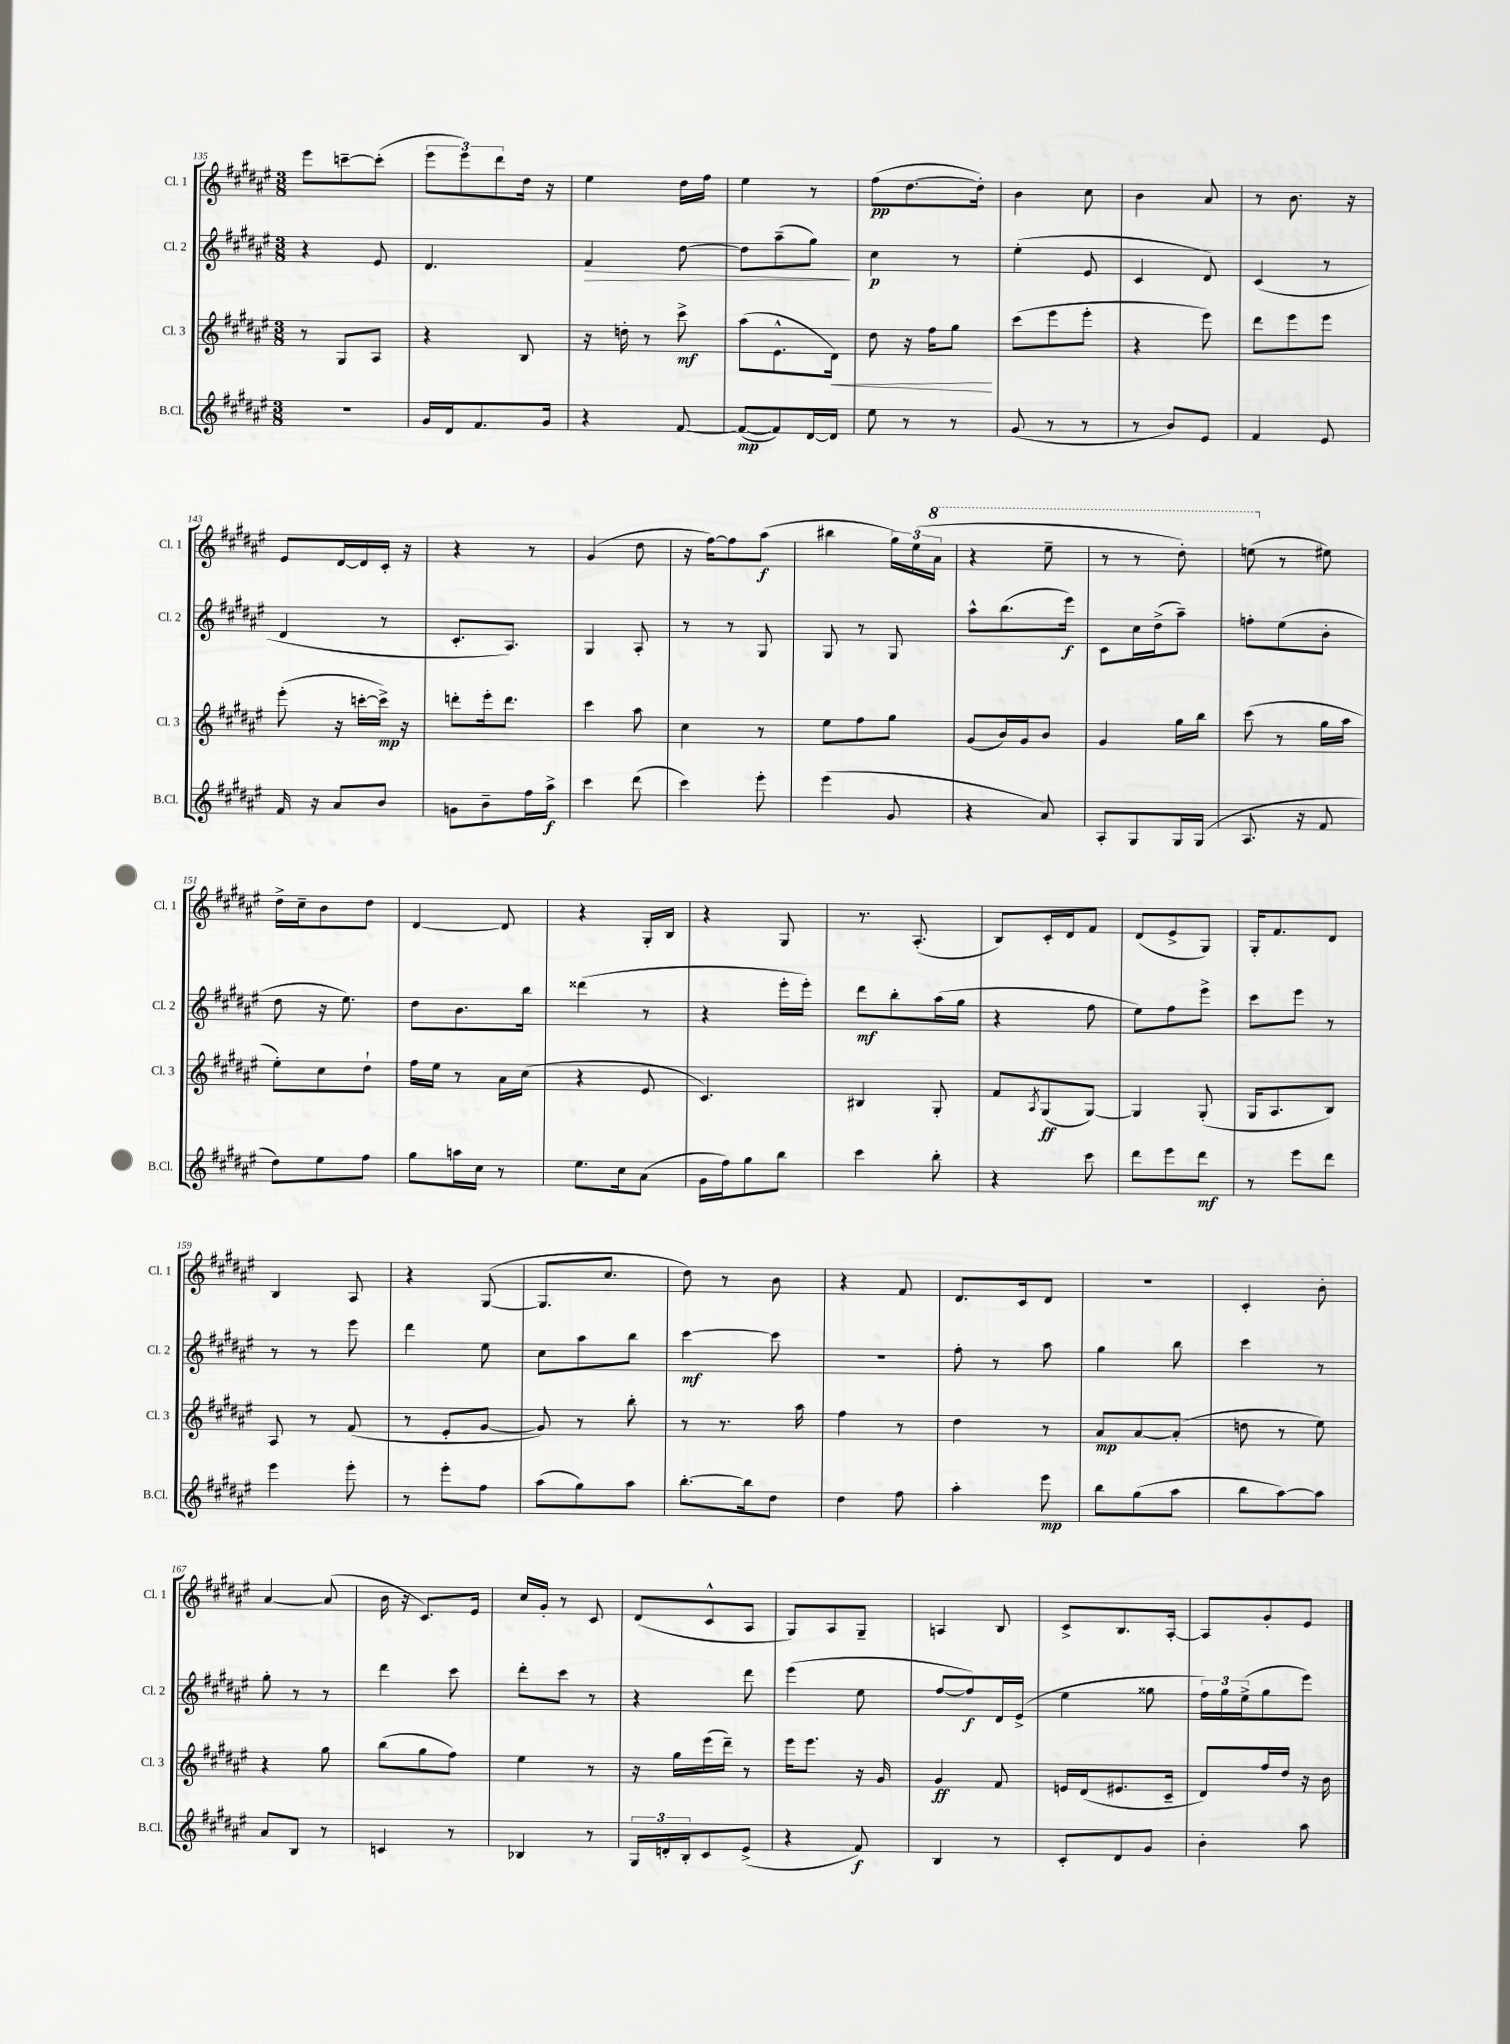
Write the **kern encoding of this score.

**kern	**kern	**kern	**kern
*staff4	*staff3	*staff2	*staff1
*clefG2	*clefG2	*clefG2	*clefG2
*k[f#c#g#d#a#e#]	*k[f#c#g#d#a#e#]	*k[f#c#g#d#a#e#]	*k[f#c#g#d#a#e#]
*M3/8	*M3/8	*M3/8	*M3/8
4.r	8r	4r	8eee#
.	8G#	.	[8ccc~
.	8A#	8e#	(8ccc']
=	=	=	=
16g#	4r	4.d#	12eee#
16d#	.	.	.
.	.	.	12eee#)
8.f#	.	.	.
.	.	.	12ddd#
.	8B	.	16dd#
16g#	.	.	16r
=	=	=	=
4r	16r	4f#	4ee#
.	16dd'	.	.
.	8r	.	.
[8f#	8ccc#^	[8dd#	16dd#
.	.	.	16ff#
=	=	=	=
(8f#_	(8aa#	8dd#]	4ee#
8f#])	8.e#^^	(8aa#~	.
[16d#	.	8gg#)	8r
16d#]	16d#)	.	.
=	=	=	=
8ee#	8dd#	4cc#	(8ff#
8r	16r	.	[8.dd#
.	16ff#	.	.
8r	8gg#	8r	.
.	.	.	16dd#'])
=	=	=	=
(8g#	(8ccc#	(4ee#'	4b
8r	8eee#	.	.
8r	8eee#'	8e#	8cc#
=	=	=	=
8r	4r	4c#	4b
8b)	.	.	.
8e#	8eee#)	8d#)	8a#
=	=	=	=
4f#	8ddd#	(4c#	8r
.	8eee#	.	8.b
8e#	8eee#	8r	.
.	.	.	16r
=	=	=	=
16f#	(8eee#'	4d#	8e#
16r	.	.	.
8a#	16r	.	[16d#
.	[16ccc'	.	16d#]
8b	16ccc^])	8r	16c#'
.	16r	.	16r
=	=	=	=
8g	8ddd'	8.c#'	4r
8b~	16eee#'	.	.
.	8.ddd	8.A#)	.
16ff#	.	.	8r
16aa#^	.	.	.
=	=	=	=
4ccc#	4ccc#	4G#	(4g#
(8ddd#	8aa#	8A#'	8dd#
=	=	=	=
4ccc#)	4cc#	8r	16r
.	.	.	[16ff#)
.	.	8r	8ff#]
8eee#'	8r	8G#	(8aa#
=	=	=	=
(4eee#	8ee#	8G#	4bb#
.	8ff#	8r	.
8g#	8gg#	8G#	24gg#)
.	.	.	(24ee#
.	.	.	24aa#
=	=	=	=
4r	(8g#	8aa#^^	4r
.	16b)	(8.bb	.
.	16g#	.	.
8a#)	8b	.	8eee#~
.	.	16eee#)	.
=	=	=	=
8A#'	4g#	8c#	8r
8G#	.	16cc#	8r
.	.	(16dd#^	.
16G#	16gg#	8aa#~)	8ddd#')
(16G#	16bb	.	.
=	=	=	=
8.A#	(8ccc#	8ff'	(8eee
.	8r	(8ee#	8r
16r	.	.	.
8f#	16gg#	8b'	8ee#)
.	16aa#	.	.
=	=	=	=
8dd#)	8ee#')	8dd#	16dd#^
.	.	.	16cc#~
8ee#	8cc#	16r	8b
.	.	8.ee#)	.
8ff#	8dd#`	.	8dd#
=	=	=	=
8gg#	16ff#	8dd#	[4d#
.	16ee#	.	.
16aa	8r	8.b	.
16cc#	.	.	.
8r	16a#	.	8d#]
.	(16cc#	16bb	.
=	=	=	=
8.ee#	4r	(4ddd##	4r
16cc#	.	.	.
(8a#	8e#	8r	16G#'
.	.	.	16B
=	=	=	=
16g#	4.c#)	4r	4r
16ff#)	.	.	.
8gg#	.	.	.
8bb	.	16eee#'	8G#
.	.	16eee#')	.
=	=	=	=
4ccc#	4B#	8ddd#	8.r
.	.	8bb'	.
.	.	.	(8.A#'
8bb'	8G#'	(16aa#	.
.	.	16gg#	.
=	=	=	=
4r	8f#	4r	8B)
.	8qA#	.	.
.	(8G#	.	16c#'
.	.	.	16d#
8ccc#	[8G#)	8ff#	8f#
=	=	=	=
8ddd#	4G#]	8ee#)	(8d#
8eee#	.	8ff#	8e#^
8ddd#	(8G#'	8eee#^	8G#)
=	=	=	=
8r	16G#	8ccc#	16G#'
.	8.A#	.	8.f#
8eee#	.	8eee#	.
8ddd#	8B)	8r	8d#
=	=	=	=
4eee#	8A#	8r	4B
.	8r	8r	.
8eee#'	(8f#	8eee#	8A#
=	=	=	=
8r	8r	4ddd#	4r
8eee#'	8e#'	.	.
8ff#	[8g#	8ee#	([8G#
=	=	=	=
(8aa#	8g#])	8cc#	8.G#]
8gg#)	8r	8aa#	.
.	.	.	8.cc#
8aa#	8bb'	8bb	.
=	=	=	=
[8.bb'	8r	[4ccc#	8dd#)
.	8.r	.	8r
16bb]	.	.	.
8dd#	.	8ccc#]	8b
.	16aa#	.	.
=	=	=	=
4dd#	4ff#	4.r	4r
8ff#	8r	.	8f#
=	=	=	=
4aa#'	4dd#	8ff#'	8.d#
.	.	8r	.
.	.	.	16c#
8eee#	8r	8aa#	8d#
=	=	=	=
8bb	8a#	4gg#	4.r
(8gg#	[8a#	.	.
8aa#	(8a#']	8bb	.
=	=	=	=
8bb	8dd	4ccc#	4c#'
[8aa#)	8r	.	.
8aa#]	8ee#)	8r	8b'
=	=	=	=
8a#	4r	8gg#'	[4a#
8B	.	8r	.
8r	8gg#	8r	(8a#]
=	=	=	=
4c	(8bb	4ddd#	16b
.	.	.	16r
.	8gg#	.	8.c#)
8r	8ff#)	8ccc#	.
.	.	.	16e#
=	=	=	=
4B-	4ee#	8ddd#'	16cc#
.	.	.	16g#'
.	.	8ccc#	8r
8r	8r	8r	8c#
=	=	=	=
24G#	16r	4r	(8d#
24d'	.	.	.
.	16gg#	.	.
24B'	.	.	.
8c#	(16eee#	.	8c#^^
.	16ddd#~)	.	.
(8e#^	8r	8ddd#	8A#
=	=	=	=
4r	16eee#	(4eee#	8G#)
.	8.eee#	.	.
.	.	.	8A#
8f#)	16r	8ee#	8G#~
.	16g#	.	.
=	=	=	=
4B	4g#	[8ff#	4A
.	.	8ff#])	.
8r	8f#	16d#	8B
.	.	(16e#^	.
=	=	=	=
8c#'	16e	4ee#	8c#^
.	(16d#	.	.
8d#	8.e#	.	8.B
8g#	.	8gg##	.
.	16c#~	.	[16A#'
=	=	=	=
4b'	8d#)	24ff#)	8A#]
.	.	24gg#	.
.	.	(24ee#^	.
.	16ff#	8gg#	8g#'
.	16dd#	.	.
8aa#	16r	8eee#)	8e#
.	16b	.	.
==	==	==	==
*-	*-	*-	*-
